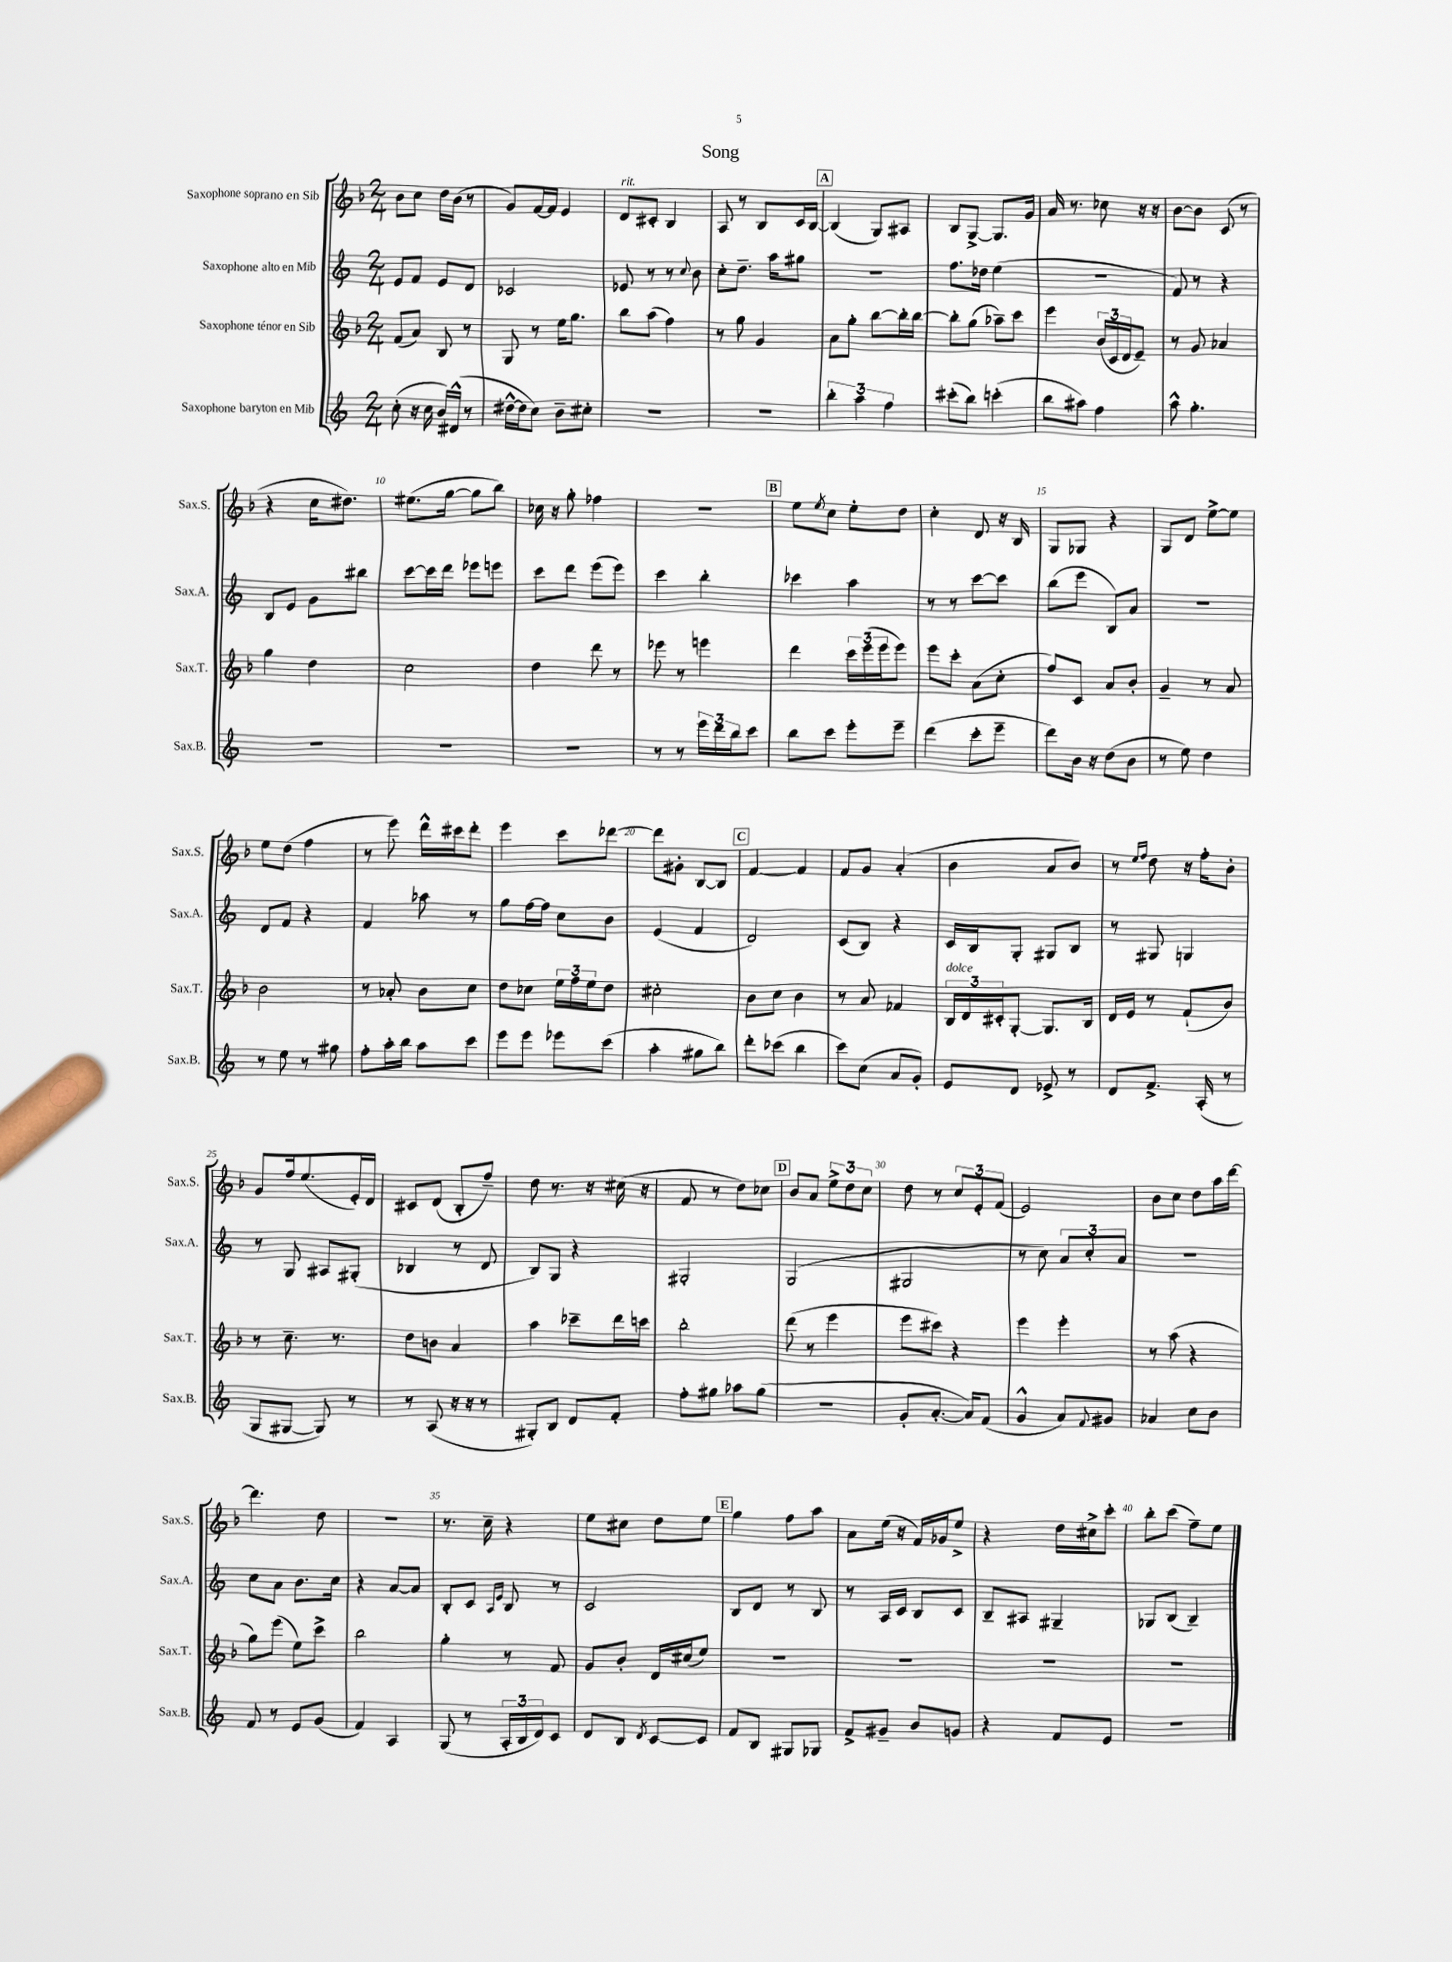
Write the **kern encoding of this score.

**kern	**kern	**kern	**kern
*part4	*part3	*part2	*part1
*staff4	*staff3	*staff2	*staff1
*I"Saxophone baryton en Mib	*I"Saxophone ténor en Sib	*I"Saxophone alto en Mib	*I"Saxophone soprano en Sib
*I'Sax.B.	*I'Sax.T.	*I'Sax.A.	*I'Sax.S.
*clefG2	*clefG2	*clefG2	*clefG2
*k[]	*k[b-]	*k[]	*k[b-]
*M2/4	*M2/4	*M2/4	*M2/4
=1	=1	=1	=1
(8cc'\	(8f/L	8e/L	8b-\L
16r	8a/J)	8f/J	8cc\J
16cc\	.	.	.
16b/LL)	8B-/	8e/L	16dd\LL
(16d#X^^/JJ	.	.	(16b-\JJ
8r	8r	8d/J	8r
=2	=2	=2	=2
[16dd#X^^\LL	8G/	2c-X/	8g/L)
16dd#\J]	.	.	.
8cc\J)	8r	.	[16f/L
.	.	.	16f/JJ]
8b~\L	16ee\KL	.	4e/
.	8.gg\J	.	.
8cc#X'\J	.	.	.
=3	=3	=3	=3
!	!	!	!LO:TX:a:i:t=rit.
2r	8bb-\L	8e-X/	8d/L
.	(8aa\J	8r	8c#X'/J
.	4ff\)	8r	4B-/
.	.	8qqcc/	.
.	.	8b\	.
=4	=4	=4	=4
2r	8r	8cc'\L	8A/
.	8gg\	8.dd~\J	8r
.	4g/	.	8B-/L
.	.	16aa\KL	.
.	.	8gg#X\J	16c/L
.	.	.	[16B-/JJ
!!LO:REH:place=s1:t=A
=5	=5	=5	=5
6bb'\	8a\L	2r	(4B-/]
.	8gg'\J	.	.
6aa\	.	.	.
.	[8bb-\L	.	8G/L)
6ff\	.	.	.
.	16bb-'\L]	.	8A#X/J
.	[16bb-\JJ	.	.
=6	=6	=6	=6
(8ccc#X'\L	8bb-'\L]	8.ff\L	8B-/L
8bb\J)	(8gg\J	.	[8G^/J
.	.	16dd-X\Jk	.
(4cccn'\	8aa-X~\L)	(4ee\	8.G/L]
.	8ccc\J	.	.
.	.	.	16g/Jk
=7	=7	=7	=7
8bb\L	4eee\	2r	16a/
.	.	.	8.r
8aa#X\J)	.	.	.
4ff\	(24b-/LL	.	8cc-X\
.	24c/	.	.
.	24d/J	.	.
.	8e~/J)	.	16r
.	.	.	16r
=8	=8	=8	=8
8aa^^\	8r	8f/)	[8b-\L
4.gg'\	8g/	8r	8b-\J]
.	4a-X/	4r	(8c/
.	.	.	8r
!!LO:LB:g=z
=9	=9	=9	=9
2r	4gg\	8B/L	4r
.	.	8e/J	.
.	4dd\	8g\L	16cc\KL
.	.	.	8.dd#X\J)
.	.	8bb#X\J	.
=10	=10	=10	=10
2r	2cc\	[8ccc\L	(8.ee#X\L
.	.	16ccc\L]	.
.	.	16ddd\JJ	[16gg\Jk
.	.	8eee-X\L	8gg\L]
.	.	8eeen\J	8bb-\J)
=11	=11	=11	=11
2r	4dd\	8ccc\L	16cc-X\
.	.	.	16r
.	.	8ddd\J	8gg'\
.	8ddd\	(8eee\L	4ff-X\
.	8r	8eee\J)	.
=12	=12	=12	=12
8r	8eee-X\	4ccc\	2r
8r	8r	.	.
24eee\LL	4eeen\	4bb'\	.
24ddd\	.	.	.
24bb\J	.	.	.
8ccc\J	.	.	.
!!LO:REH:place=s1:t=B
=13	=13	=13	=13
8bb\L	4ddd\	4ccc-X\	8ee\L
.	.	.	8qee/
8ccc\J	.	.	8cc\J
8eee'\L	24ccc\LL	4aa\	8ee'\L
.	(24eee\	.	.
.	24eee\J	.	.
8eee~\J	8eee\J)	.	8dd\J
=14	=14	=14	=14
(4ddd\	8eee\L	8r	4cc'\
.	8ccc'\J	8r	.
8ccc'\L	(8a\L	[8ccc\L	8d/
8eee~\J	8cc'\J	8ccc\J]	16r
.	.	.	16B-/
=15	=15	=15	=15
8ddd\L)	8ff/L)	(8bb\L	8G/L
16b\Jk	8c/J	8eee\J	8G-X/J
16r	.	.	.
(8dd\L	8a/L	8B/L)	4r
8b\J	8b-'/J	8a/J	.
=16	=16	=16	=16
8r	4g~/	2r	8G/L
8ee\)	.	.	8d/J
4dd\	8r	.	[8ee^\L
.	8a/	.	8ee\J]
!!LO:LB:g=z
=17	=17	=17	=17
8r	2b-\	8d/L	8ee\L
8ee\	.	8f/J	(8dd\J
8r	.	4r	4ff\
8gg#X\	.	.	.
=18	=18	=18	=18
8ff'\L	8r	4f/	8r
16aa'\L	8a-X'/	.	8eee\)
16bb\JJ	.	.	.
8aa\L	8b-\L	8aa-X\	16ddd^^\LL
.	.	.	16ccc#X\J
8ccc\J	8cc\J	8r	8ddd'\J
=19	=19	=19	=19
8eee\L	8dd\L	8gg\L	4eee\
8eee\J	8cc-X\J	[16ff\L	.
.	.	16ff\JJ]	.
8eee-X\L	24ee\LL	8cc\L	8ccc\L
.	24ff\	.	.
.	24ee\J	.	.
(8ccc\J	8dd\J	8b\J	[8ddd-X\J
=20	=20	=20	=20
4aa'\	2cc#X'\	(4e/	8ddd-\L]
.	.	.	8g#X'\J
8gg#X\L	.	4f/	[8B-/L
8bb\J)	.	.	8B-/J]
!!LO:REH:place=s1:t=C
=21	=21	=21	=21
8ddd'\L	8b-\L	2d/)	[4f/
(8ccc-X\J	8cc\J	.	.
4bb\	4b-\	.	4f/]
=22	=22	=22	=22
8ccc\L)	8r	(8c/L	8f/L
(8cc\J	8a/	8B/J)	8g/J
8a/L	4f-X/	4r	(4a'/
8g'/J)	.	.	.
=23	=23	=23	=23
!	!LO:TX:a:i:t=dolce	!	!
8e/L	24B-/LL	16c/LL	4b-\
.	24d/	.	.
.	.	16B/J	.
.	24c#X'/J	.	.
8d/J	[8G'/J	8G'/J	.
8e-X^/	8.G/L]	8G#X/L	8a/L
8r	.	8B/J	8b-/J)
.	16B-/Jk	.	.
=24	=24	=24	=24
8d/L	16d/LL	8r	8r
.	16e/JJ	.	.
.	.	.	16qqee/LL
.	.	.	16qqff/JJ
8.f^/J	8r	8G#X/	8dd\
.	(8f`/L	4Gn/	16r
(16A'/	.	.	16ff'\KL
8r	8b-/J)	.	8b-'\J
!!LO:LB:g=z
=25	=25	=25	=25
8G/L	8r	8r	8g/L
[8G#X/J	8.cc~\	8G/	16ff/k
.	.	.	(8.ee/
8G#/])	.	8A#X/L	.
.	8.r	.	.
8r	.	(8G#X'/J	16e'/L)
.	.	.	16d/JJ
=26	=26	=26	=26
8r	8dd\L	4B-X/	8c#X/L
(8A/	8bn\J	.	(8d/J
16r	4a/	8r	8B-'/L
16r	.	.	.
8r	.	8d/	8ff~/J)
=27	=27	=27	=27
8G#X'/L)	4aa\	8B/L)	8dd\
8B/J	.	8G/J	8.r
8d/L	8ccc-X~\L	4r	.
.	.	.	16r
8f'/J	16ddd\L	.	(16cc#X\
.	16cccn\JJ	.	16r
=28	=28	=28	=28
8ff'\L	2bb-'\	2G#X'/	8f/
8gg#X\J	.	.	8r
8aa-X\L	.	.	8dd\L)
(8gg#\J	.	.	8cc-X\J
!!LO:REH:place=s1:t=D
=29	=29	=29	=29
2r	(8ddd\	(2G/	8b-/L
.	8r	.	8a/J
.	4eee\	.	12ee^\L
.	.	.	12dd\
.	.	.	12cc\J
=30	=30	=30	=30
8g'/L	8eee\L	2G#X/	8dd\
[8.a'/J	8ccc#X\J)	.	8r
.	4r	.	12cc/L
16a/KL])	.	.	.
.	.	.	12e'/
(8f/J	.	.	.
.	.	.	(12f/J
=31	=31	=31	=31
4g^^/	4eee\	8r	2e/)
.	.	8cc\)	.
8a/L)	4eee'\	12a/L	.
.	.	12cc'/	.
8qqf/	.	.	.
8g#X/J	.	.	.
.	.	12a/J	.
=32	=32	=32	=32
4a-X/	8r	2r	8b-\L
.	(8aa\	.	8cc\J
8cc\L	4r	.	8dd\L
8b\J	.	.	16aa\L
.	.	.	[16ddd\JJ
!!LO:LB:g=z
=33	=33	=33	=33
8f/	8gg\L)	8cc\L	4.ddd\]
8r	(8eee\J	8a\J	.
8e/L	8ee\L)	8.b\L	.
(8g/J	8ccc^\J	.	8dd\
.	.	16cc\Jk	.
=34	=34	=34	=34
4f/)	2bb-\	4r	2r
4A/	.	[8a/L	.
.	.	8a/J]	.
=35	=35	=35	=35
(8G/	4gg'\	8B'/L	8.r
8r	.	8c/J	.
.	.	.	16cc~\
.	.	16qqA/LL	.
.	.	16qqe/JJ	.
24A'/LL	8r	8B/	4r
24B/	.	.	.
24d/J)	.	.	.
8c/J	8f/	8r	.
=36	=36	=36	=36
8d/L	8g/L	2c/	8ee\L
8B/J	8b-'/J	.	8cc#X\J
8qd/	.	.	.
[8c/L	16d/LL	.	8dd\L
.	(16cc#X/J	.	.
8c/J]	8ee/J)	.	8ee\J
!!LO:REH:place=s1:t=E
=37	=37	=37	=37
8f/L	2r	8B/L	4gg\
8B/J	.	8d/J	.
8G#X/L	.	8r	8ff\L
8G-X/J	.	8B/	8aa\J
=38	=38	=38	=38
8f^/L	2r	8r	8a\L
8g#X~/J	.	16A/LL	(16ee\Jk
.	.	16c/JJ	16r
8b/L	.	8B/L	16f/LL)
.	.	.	16g-X/J
8gn/J	.	8c/J	8ee^/J
=39	=39	=39	=39
4r	2r	8B~/L	4r
.	.	8A#X/J	.
8f/L	.	4G#X~/	16dd\LL
.	.	.	16cc#X^\J
8e/J	.	.	8ccc'\J
=40	=40	=40	=40
2r	2r	8G-X/L	8bb-'\L
.	.	(8B/J	(8ccc\J
.	.	4B~/)	8ff~\L)
.	.	.	8ee\J
==	==	==	==
*-	*-	*-	*-
